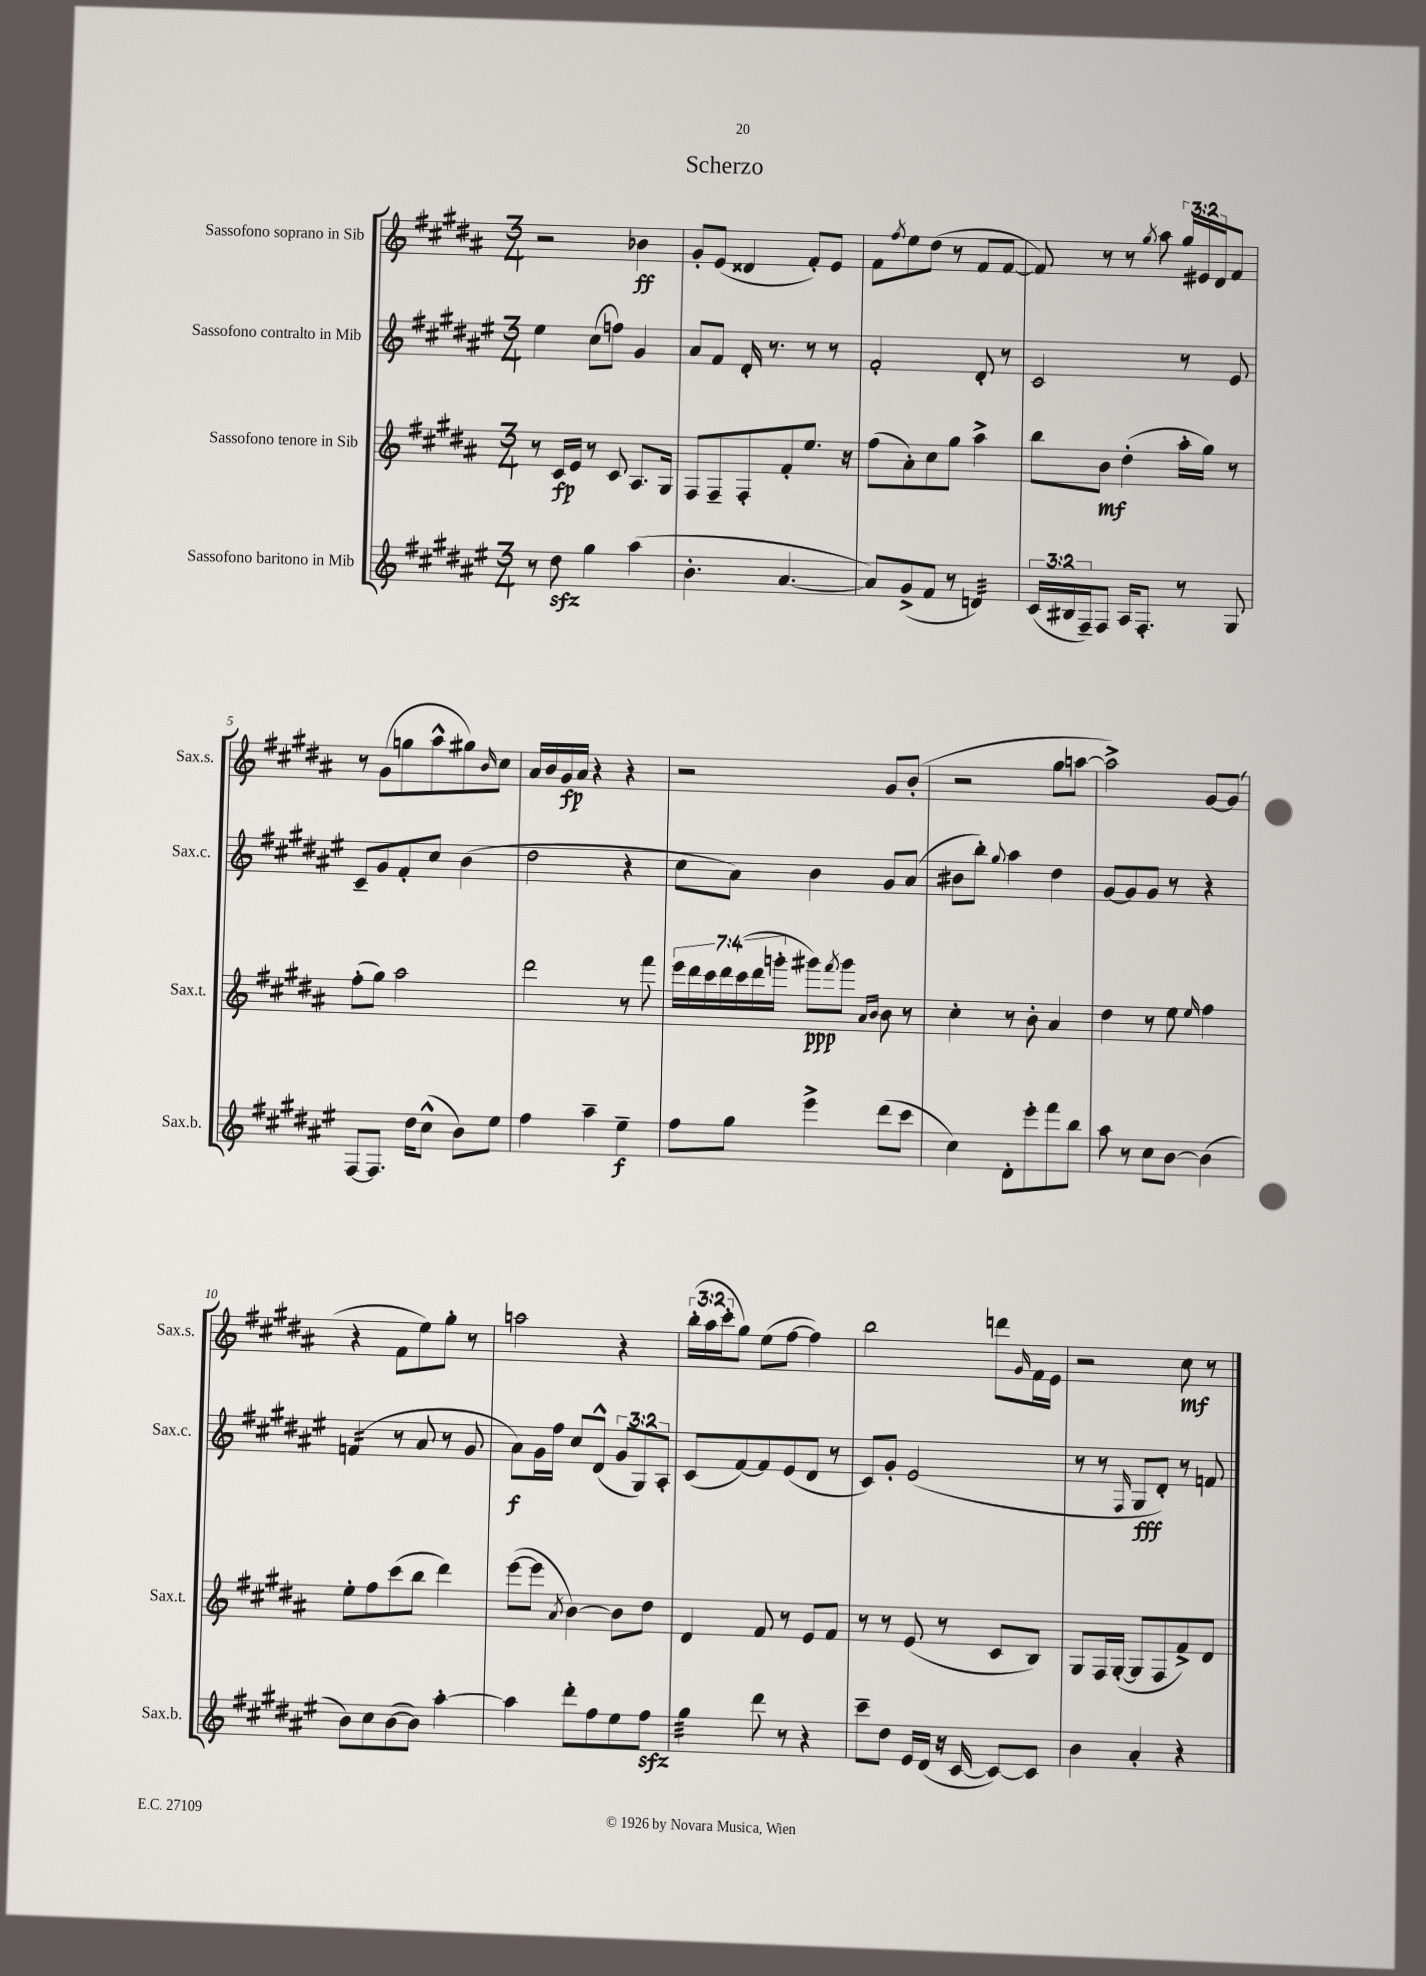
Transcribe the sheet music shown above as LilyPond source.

\header { title = "Scherzo" }
<<
\new StaffGroup <<
\new Staff = "s0" \with { instrumentName = "Sassofono soprano in Sib" shortInstrumentName = "Sax.s." } {
    \clef treble \key b \major \numericTimeSignature \time 3/4 \override Staff.TupletNumber.text = #tuplet-number::calc-fraction-text
    r2 bes'4\ff |
    gis'8-. e'8( disis'4 fis'8-.) e'8 |
    fis'8 \acciaccatura { fis''8 } e''8 dis''8( r8 fis'8 fis'8~ |
    fis'8) r8 r8 \acciaccatura { gis''8 } ais''8 \tuplet 3/2 { gis''16 eis'16 dis'16 } fis'8 |
    r8 gis'8( g''8 ais''8-^ gis''8) \grace { b'16 } cis''8 |
    ais'16 b'16 gis'16\fp ais'16 r4 r4 |
    r2 gis'8 b'8-.( |
    r2 gis''8 a''8~ |
    a''2->) gis'8~ gis'8( |
    r4 fis'8 e''8) gis''8-. r8 |
    a''2 r4 |
    \tuplet 3/2 { b''16-.( ais''16 cis'''16-. } gis''8) e''8( fis''8~ fis''4) |
    b''2 d'''8 \grace { gis'16 } fis'16 e'16 |
    r2 cis''8\mf r8 \bar "|." |
}
\new Staff = "s1" \with { instrumentName = "Sassofono contralto in Mib" shortInstrumentName = "Sax.c." } {
    \clef treble \key fis \major \numericTimeSignature \time 3/4 \override Staff.TupletNumber.text = #tuplet-number::calc-fraction-text
    eis''4 cis''8( f''8) gis'4 |
    ais'8 fis'8 dis'16-. r8. r8 r8 |
    fis'2-. dis'8-. r8 |
    cis'2 r8 eis'8 |
    cis'8-- gis'8 fis'8-. cis''8 b'4( |
    dis''2 r4 |
    cis''8 ais'8) b'4 gis'8 ais'8( |
    bis'8 b''8-.) \appoggiatura { gis''8 } ais''4 dis''4 |
    gis'8~ gis'8 gis'8 r8 r4 |
    f'4:16( r8 ais'8 r8 gis'8 |
    ais'8\f) gis'16 fis''16 cis''8 dis'8-^( \tuplet 3/2 { gis'8 gis8) ais8-. } |
    cis'8( fis'8~) fis'8 eis'8( dis'8 r8 |
    cis'8) gis'8-. eis'2( |
    r8 r8 \grace { fis16 } gis8\fff dis'8-.) r8 f'8 \bar "|." |
}
\new Staff = "s2" \with { instrumentName = "Sassofono tenore in Sib" shortInstrumentName = "Sax.t." } {
    \clef treble \key b \major \numericTimeSignature \time 3/4 \override Staff.TupletNumber.text = #tuplet-number::calc-fraction-text
    r8 cis'16\fp e'16 r8 cis'8 ais8. gis16 |
    fis8 fis8-- fis8-. fis'8-. e''8. r16 |
    fis''8( ais'8-.) cis''8 gis''8 ais''4-> |
    b''8 b'8\mf dis''4-.( ais''16-. gis''16) r8 |
    fis''8-.( gis''8) ais''2 |
    dis'''2 r8 fis'''8 |
    \tuplet 7/4 { e'''16 dis'''16 cis'''16 dis'''16 cis'''16( dis'''16 g'''16-. } gis'''8\ppp) \acciaccatura { fis'''8 } gis'''8 \grace { ais'16 b'16 } b'8 r8 |
    cis''4-. r8 b'8-. ais'4 |
    dis''4 r8 e''8 \grace { e''16 } fis''4 |
    e''8-. fis''8 cis'''8( b''8 dis'''4) |
    e'''8~( e'''8 \acciaccatura { ais'8 } b'4~) b'8 dis''8 |
    dis'4 fis'8 r8 e'8 fis'8 |
    r8 r8 e'8( r8 cis'8 b8) |
    gis8 fis16 gis16~-.( gis8 fis8 fis'8->) dis'8 \bar "|." |
}
\new Staff = "s3" \with { instrumentName = "Sassofono baritono in Mib" shortInstrumentName = "Sax.b." } {
    \clef treble \key fis \major \numericTimeSignature \time 3/4 \override Staff.TupletNumber.text = #tuplet-number::calc-fraction-text
    r8 dis''8\sfz gis''4 ais''4( |
    b'4.-. ais'4.~ |
    ais'8) gis'8->( fis'8 r8 d'4:32) |
    \tuplet 3/2 { cis'16( bis16 fis16--) } fis8 ais16 fis8.-. r8 gis8 |
    fis8~ fis8. dis''16 cis''8-^( b'8) eis''8 |
    fis''4 ais''4-- eis''4--\f |
    fis''8 gis''8 eis'''4-> dis'''8( cis'''8 |
    cis''4) dis'8-. eis'''8-. fis'''8 b''8 |
    ais''8 r8 cis''8 b'8~ b'4( |
    b'8) cis''8 b'8~( b'8) ais''4~-. |
    ais''4 dis'''8-. fis''8 eis''8 fis''8\sfz |
    gis''4:32 dis'''8 r8 r4 |
    cis'''8-- dis''8 eis'16 dis'16( r16 cis'16~ cis'8~) cis'8 |
    b'4 ais'4-. r4 \bar "|." |
}
>>
>>
